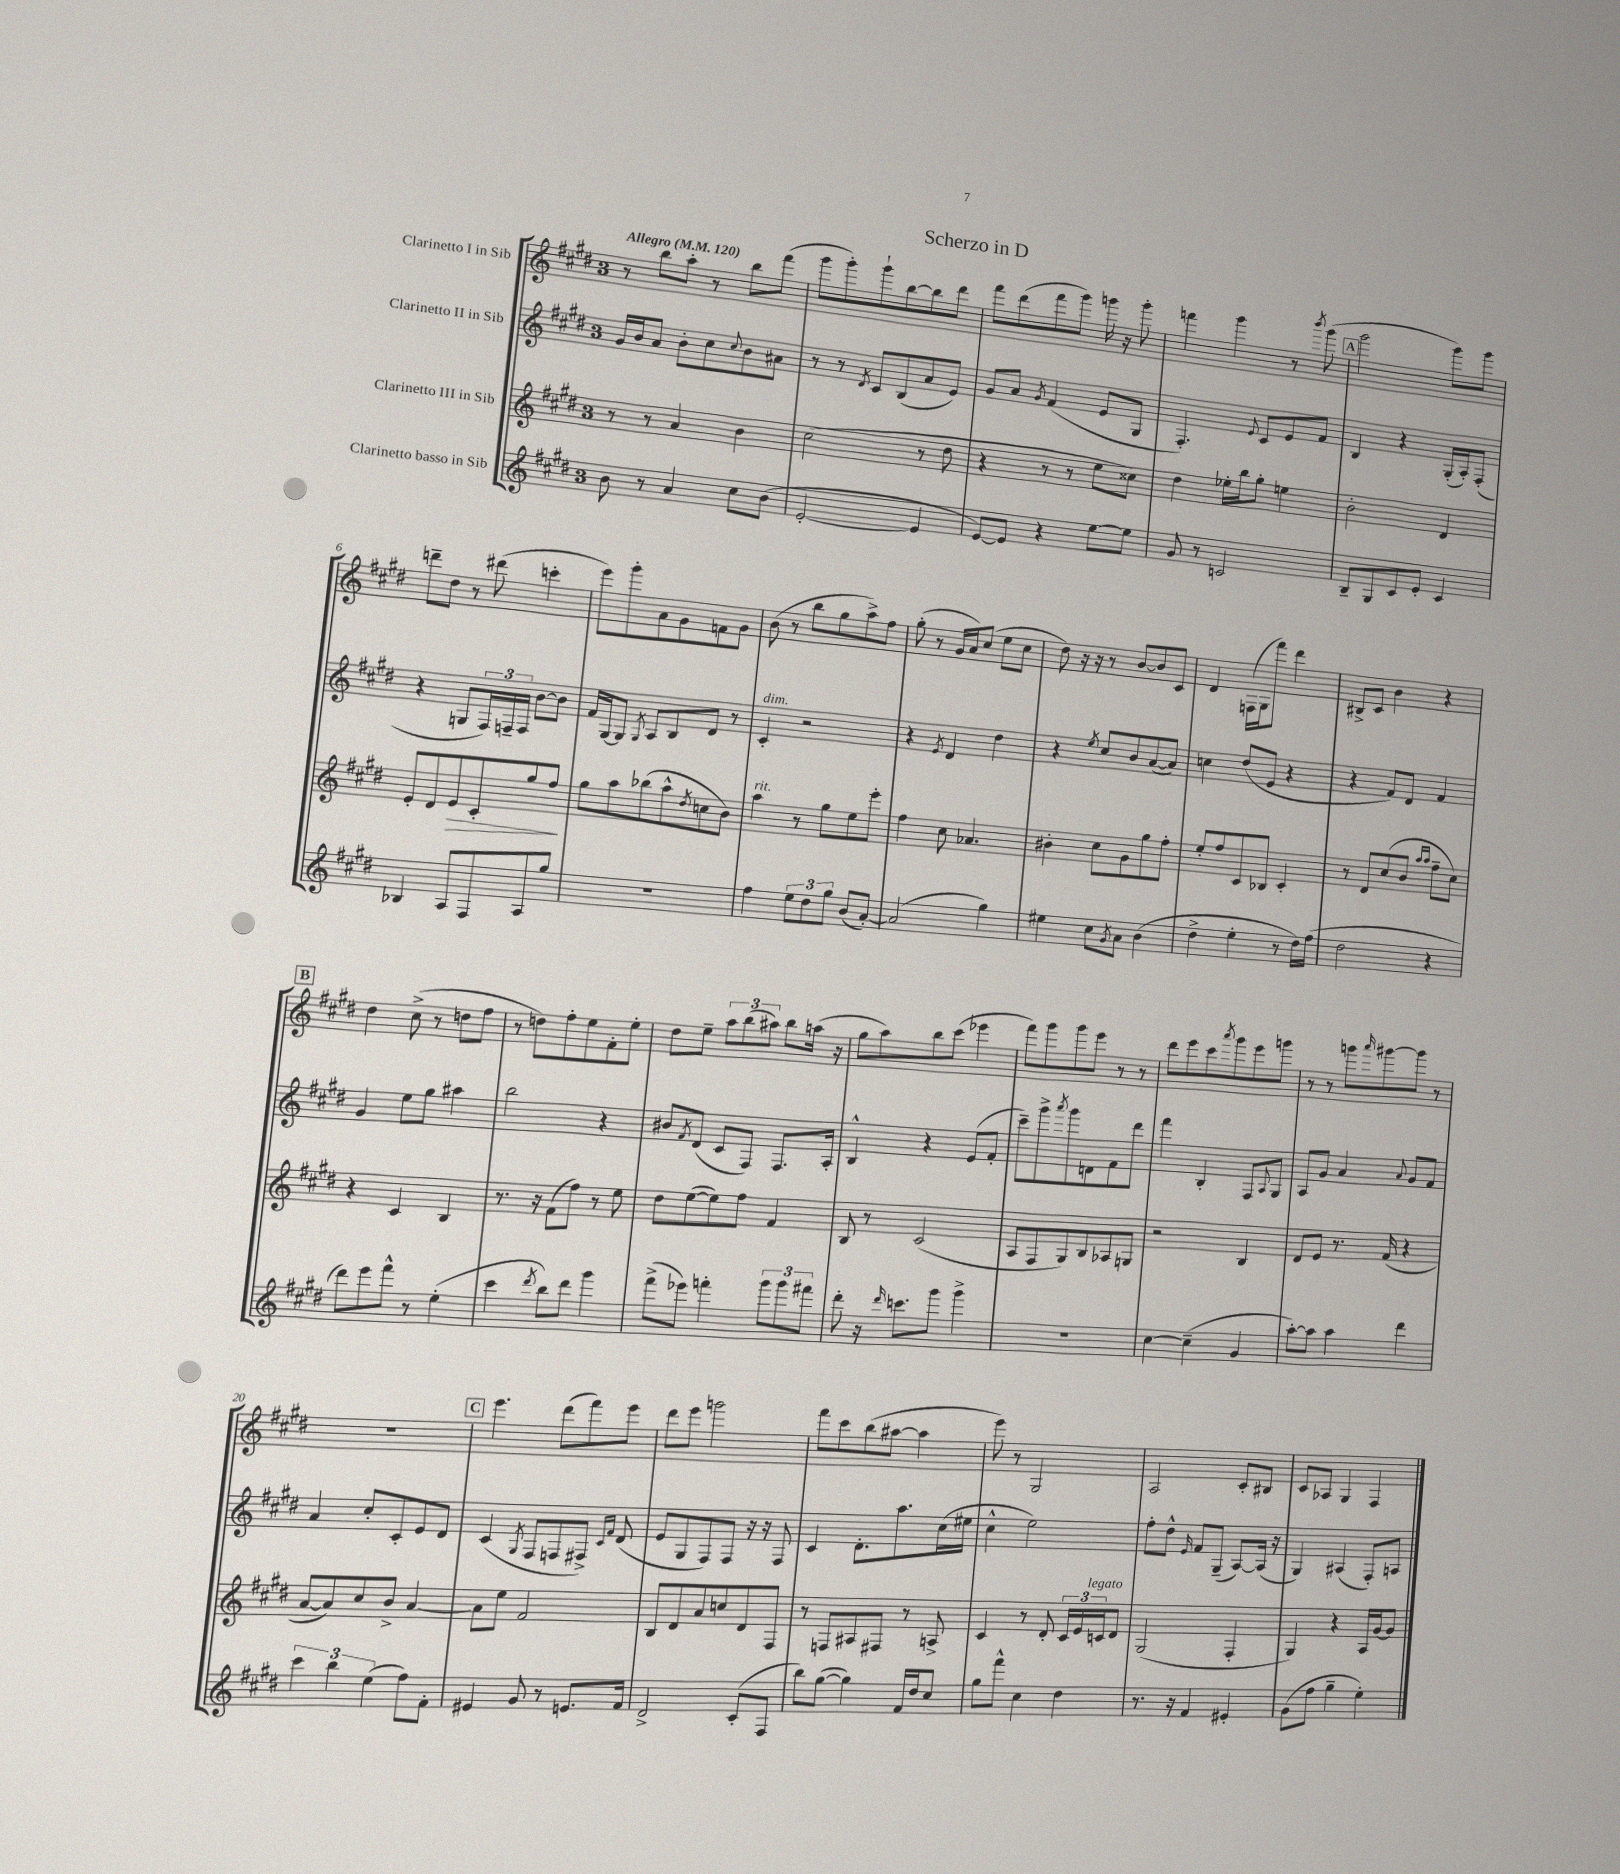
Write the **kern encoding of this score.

**kern	**kern	**kern	**kern
*staff4	*staff3	*staff2	*staff1
*clefG2	*clefG2	*clefG2	*clefG2
*k[f#c#g#d#]	*k[f#c#g#d#]	*k[f#c#g#d#]	*k[f#c#g#d#]
*M3/4	*M3/4	*M3/4	*M3/4
*MM120	*MM120	*MM120	*MM120
8b	8r	16g#	8r
.	.	16b	.
8r	8r	8a	8bb
4a	4a	8b'	8aa'
.	.	8cc#	8r
.	.	8qqcc#	.
8cc#	4b	8b	8bb
(8b	.	8a#	(8fff#
=	=	=	=
[2e'	(2cc#	8r	8ggg#
.	.	8r	8ggg#')
.	.	8qd#	.
.	.	8c#	8ggg#`
.	.	(8B	[8bb
4e]	8r	8a	8bb]
.	8dd#	8e)	8ddd#
=	=	=	=
[8e)	4r	8g#	8fff#
8e]	.	8a	(8ddd#
.	.	8qg#	.
4r	8r	(4f#	8fff#
.	8r	.	8ggg#)
[8ee	8ee	8e	16ggg
.	.	.	16r
8ee]	8cc##)	8G#	8ggg'
=	=	=	=
8g#	4dd#	4.F#')	4fff
8r	.	.	.
2c	16ee-'	.	4ggg#
.	16bb	.	.
.	.	8qqe	.
.	8gg#'	8c#	.
.	4ee	8e	8r
.	.	.	8qbbb
.	.	8f#	(8ggg#
=	=	=	=
8B~	2b'	4B	2ggg#
8G#	.	.	.
8c#	.	4r	.
8e'	.	.	.
4c#	4d#	(16G#'	8ggg#)
.	.	16A')	.
.	.	(8F#'	8ggg#
=	=	=	=
4B-	8e'	4r	8ddd~
.	8d#	.	8dd#
8A	8e	8G	8r
8F#	8c#'	24F#)	(8ddd#
.	.	24F~	.
.	.	24F	.
8A	8gg#	[8b	4ccc'
8gg#	8ff#	8b]	.
=	=	=	=
2.r	8gg#	16f#	8eee)
.	.	[16G#	.
.	8aa	8G#]	8ggg#'
.	.	8qG#	.
.	(8bb-	8A	8a
.	8aa^^	8B	8g#
.	8qdd#	.	.
.	8cc	8d#	8f
.	8b)	8r	8g#
=	=	=	=
4ff#	4aa	4c#'	(8b
.	.	.	8r
12ee	8r	2r	8bb
12dd#	.	.	.
.	8gg#	.	8gg#
12gg#	.	.	.
(8b	8ee	.	8aa^)
[8a')	8eee'	.	8ff#
=	=	=	=
(2a]	4ff#	4r	(8gg#'
.	.	.	8r
.	.	8qe	.
.	8cc#	4d#	16g#
.	.	.	16a)
.	4.a-	.	(8cc#
4gg#)	.	4dd#	8ee
.	.	.	8cc#
=	=	=	=
4ee#	4b#'	4r	8dd#)
.	.	.	16r
.	.	.	16r
.	.	8qee	.
8cc#	8cc#	8cc#	8r
8qg#	.	.	.
8a	8g#	8b	[8b
(4b	8gg#	([8a	8b]
.	8ff#'	8a])	8c#
=	=	=	=
4dd#^	8ee'	4cc	4d#
.	8ff#	.	.
4ee'	8c#	(8dd#	(16F
.	.	.	16G#
.	8B-	8e	8fff#)
8r	4c#'	4r	4ddd#
16dd#)	.	.	.
(16ff#	.	.	.
=	=	=	=
2dd#	8r	4r	8B#^
.	8d#	.	8c#
.	(8cc#	8f#)	4b
.	8b	8d#	.
.	16qqaa	.	.
.	16qqaa	.	.
4r	8ff#~	4f#	4r
.	8cc#)	.	.
=	=	=	=
8ddd#)	4r	4g#	4dd#
8eee	.	.	.
8fff#^^	4c#	8ee	(8cc#^
8r	.	8gg#	8r
(4ee'	4B	4aa#	8dd
.	.	.	8ff#
=	=	=	=
4ccc#	8.r	2bb	8r
.	.	.	8dd)
.	16r	.	.
8qddd#	.	.	.
8bb)	(8f#	.	8ff#'
8ddd#	8ff#)	.	8ee
4ggg#	8r	4r	8f#'
.	8ee	.	8ee'
=	=	=	=
(8fff#^	8dd#	8b#	8dd#
.	.	8qf#	.
8eee-)	([8ee	(8d#	8ee~
4fff'	8ee])	8c#	12aa
.	.	.	(12bb
.	8ff#	8F#)	.
.	.	.	12aa#)
12ggg#	4f#	8.F#	8bb
12ggg#	.	.	.
.	.	.	(16aa
12fff#	.	.	.
.	.	16A'	16r
=	=	=	=
8ddd#'	8B	4B^^	8gg#
16r	8r	.	8aa)
16qqddd#	.	.	.
8.ccc	.	.	.
.	(2c#	4r	8bb
8ggg#	.	.	(8ccc#
4ggg#^	.	(8e	4eee-
.	.	8f#'	.
=	=	=	=
2.r	8A	8ccc#~)	8fff#)
.	8F#	8ggg#^	8ggg#
.	.	8qaaa	.
.	8G#)	8ggg#	8ggg#
.	8B	8d	8eee
.	8A-	8f#	8r
.	8G	8ddd#	8r
=	=	=	=
[4cc#	2r	4fff#	8ddd#
.	.	.	8eee
(4cc#~]	.	4B'	8ccc#
.	.	.	8qaaa
.	.	.	8ggg#
4g#	4B	8F#	8eee
.	.	8qqA	.
.	.	8G#	8ggg
=	=	=	=
[8aa')	8d#	8A	8r
8aa]	8e	8g#	8r
4aa	8.r	4a	8ggg
.	.	.	16qqaaa
.	.	.	[8ggg#
.	(16f#	.	.
.	.	8qqa	.
4ddd#	4r	8g#	8ggg#]
.	.	8f#	8r
=	=	=	=
6ccc#	[8a	4a	2.r
.	8a])	.	.
6bb	.	.	.
.	8cc#	8cc#'	.
(6ee	.	.	.
.	8b^	8c#'	.
8ff#)	[4a	8e	.
8f#'	.	8d#	.
=	=	=	=
4e#	8a]	(4c#	4.eee
.	8ee	.	.
.	.	8qG#	.
8g#	2f#	8F#	.
8r	.	8F	(8ddd#
8.e	.	8F#^)	8fff#)
.	.	16qqc#	.
.	.	16qqf#	.
.	.	(8d#	8eee
16f#	.	.	.
=	=	=	=
2d#^	8B	8e	8ddd#
.	8d#	8G#	8eee
.	8a	8F#)	2ggg
.	8cc	8F#	.
(8c#'	8d#	16r	.
.	.	16r	.
8F#	8F#	8F#	.
=	=	=	=
8bb)	8r	4c#	8fff#
([8gg#	8F	.	8ccc#
4gg#])	8A#	8.d#'	(8bb
.	8F#	.	[8aa#
.	.	8.aa	.
16f#	8r	.	4aa#]
16dd#	.	.	.
8cc#	8A^	(16cc#	.
.	.	16ee#	.
=	=	=	=
8gg#	4c#	4cc#^^	8eee)
8fff#^^	.	.	8r
4cc#	8r	2ee)	2G#
.	8d#'	.	.
4dd#	24c#	.	.
.	24e	.	.
.	24c	.	.
.	8d#	.	.
=	=	=	=
8.r	(2G#	8ff#'	2A
.	.	8dd#^^	.
16r	.	.	.
.	.	16qqe	.
4f#	.	8f#	.
.	.	(8G#~	.
4e#'	4F#'	[8A)	8c#'
.	.	(16A]	8B#
.	.	16r	.
=	=	=	=
(8g#	4G#)	4G#)	8c#
8ff#	.	.	8A-
4gg#~	4r	(4A#	4G#
4ee')	16A	8F#')	4F#
.	[16g#	.	.
.	8g#]	8A	.
==	==	==	==
*-	*-	*-	*-
